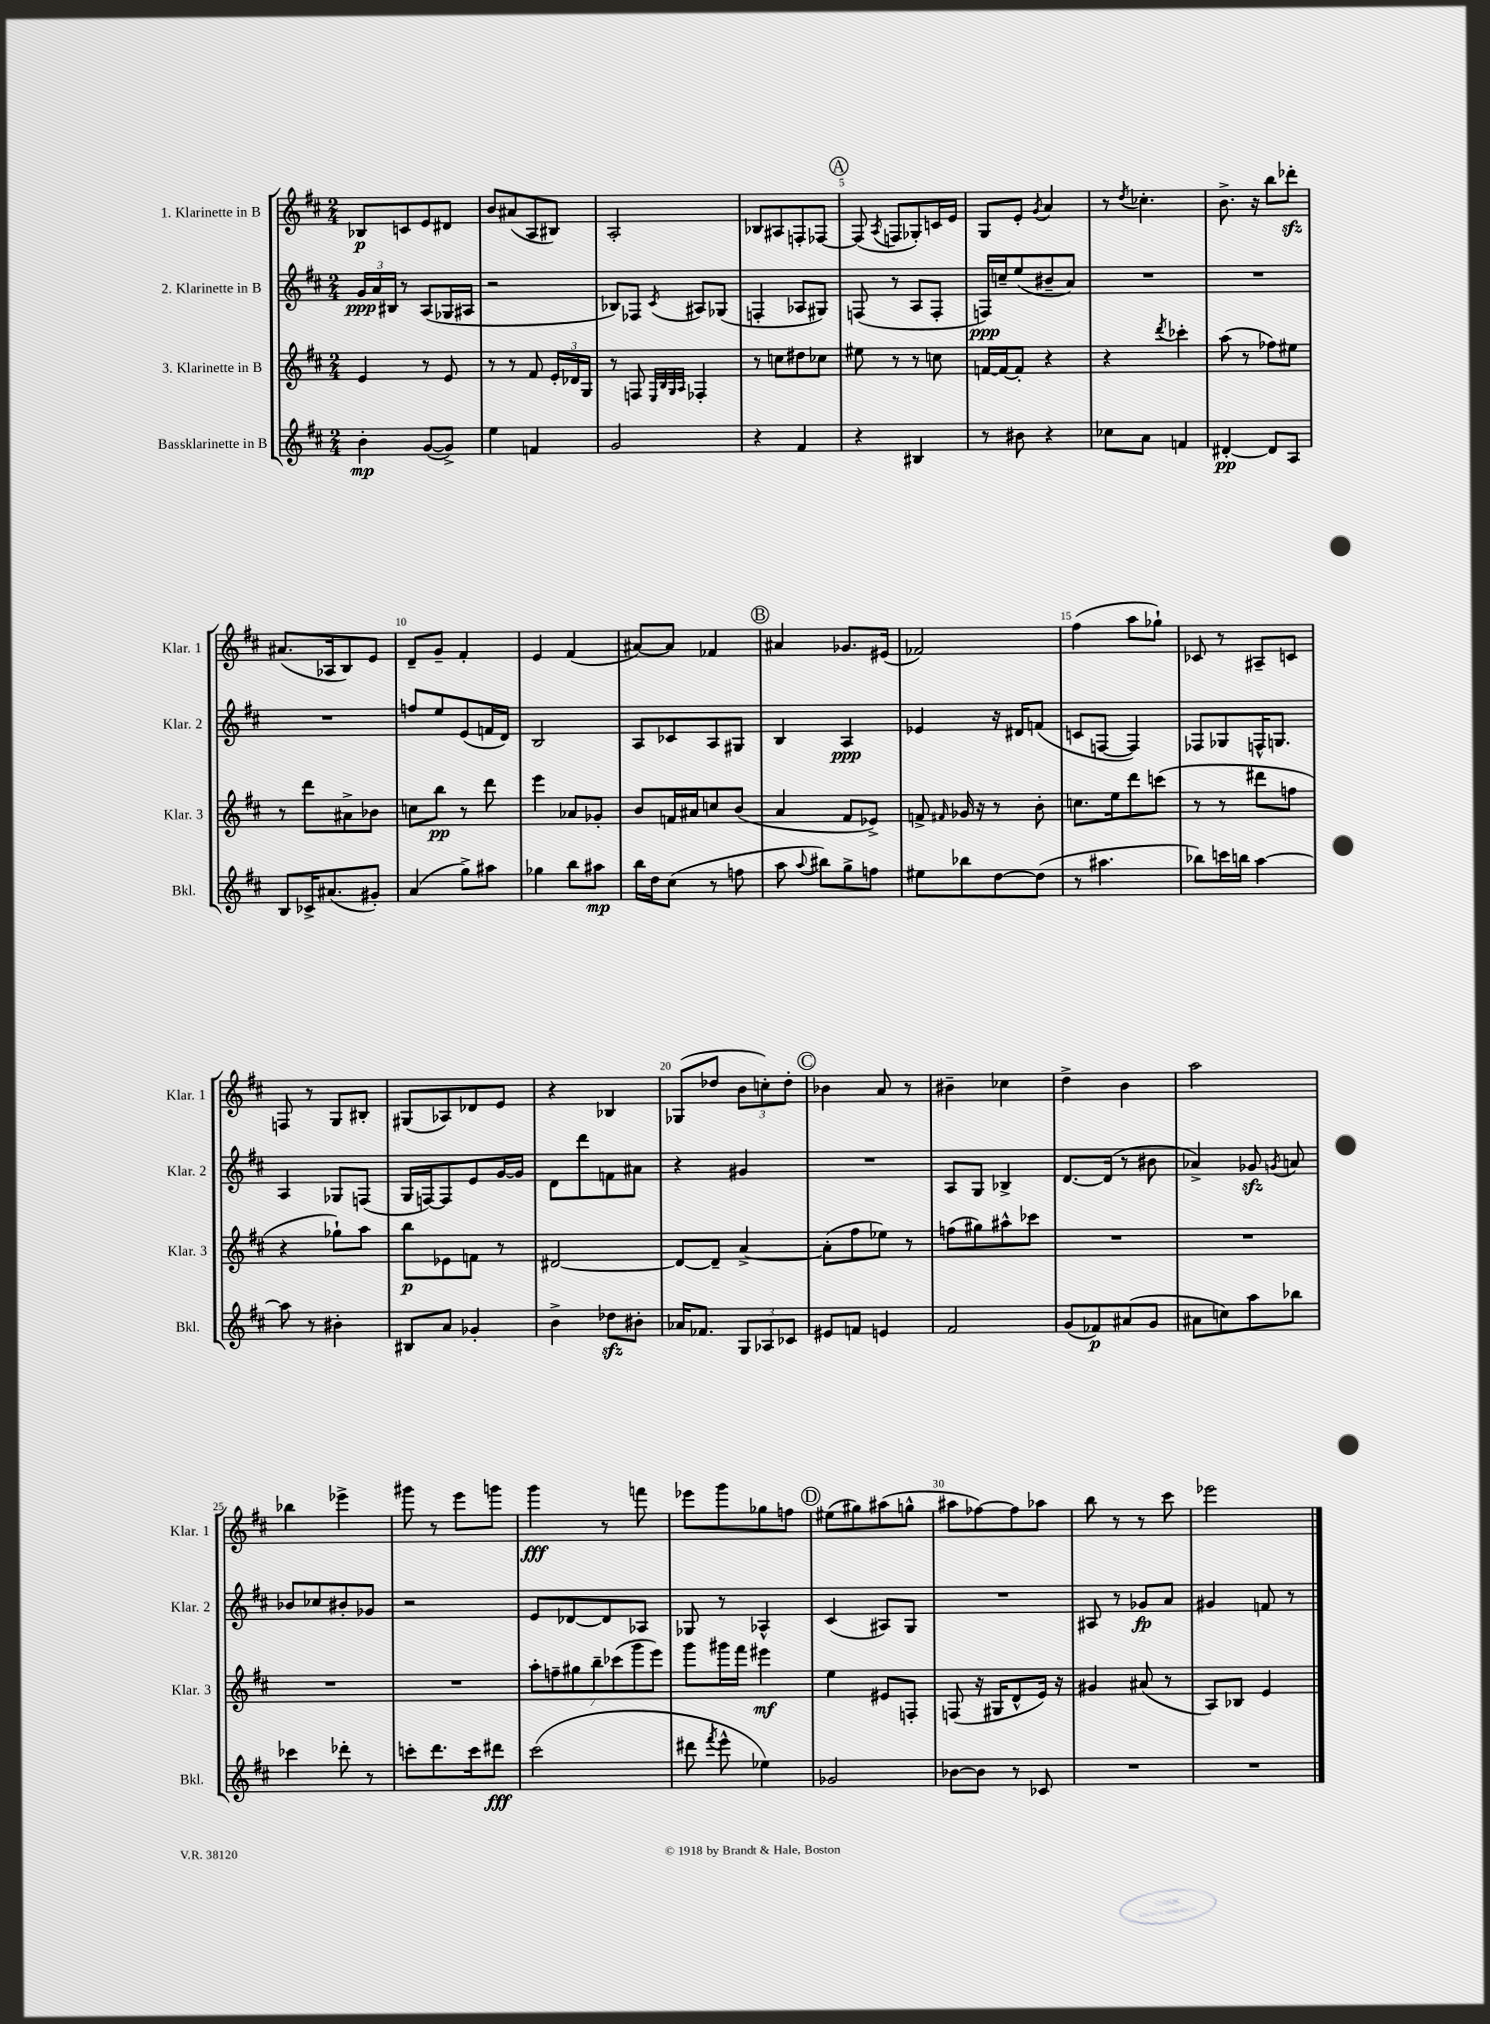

**kern	**kern	**kern	**kern
*staff4	*staff3	*staff2	*staff1
*clefG2	*clefG2	*clefG2	*clefG2
*k[f#c#]	*k[f#c#]	*k[f#c#]	*k[f#c#]
*M2/4	*M2/4	*M2/4	*M2/4
4b'	4e	24g	8B-
.	.	24a	.
.	.	24B#	.
.	.	8r	8c
([8g	8r	(8A	8e
8g^])	8e	16G-	8d#
.	.	16A#	.
=	=	=	=
4ee	8r	2r	8b
.	8r	.	(8a#
4f	8f#	.	8A
.	24e'	.	8B#)
.	24d-	.	.
.	24G	.	.
=	=	=	=
2g	8r	8B-)	2A'
.	8F	8F-	.
.	32qqE	.	.
.	32qqB	.	.
.	32qqG	.	.
.	32qqA	8qc#	.
.	4F-'	8A#	.
.	.	(8G-	.
=	=	=	=
4r	8r	4F'	8B-
.	8cc	.	8A#
4f#	8dd#	8A-	8F'
.	8cc-	8G#)	[8F-
=	=	=	=
4r	8ee#	(8F	(8F-]
.	.	.	8qA
.	8r	8r	8F
4B#	8r	8A	8G-')
.	8cc	8F'	16c
.	.	.	16e
=	=	=	=
8r	[16f	16F)	8G
.	16f_	16cc~	.
8b#	8f']	(8ee	8e'
.	.	.	8qg
4r	4r	8b#~	4a
.	.	8a)	.
=	=	=	=
8cc-	4r	2r	8r
.	.	.	8qdd
8a	.	.	4.cc-'
.	8qddd	.	.
4f	4ccc-'	.	.
=	=	=	=
[4d#'	(8aa	2r	8.b^
.	8r	.	.
.	.	.	16r
8d#]	8ff-)	.	8bb
8A	8ee#	.	8ddd-'
=	=	=	=
8B	8r	2r	(8.a#
16c-^	8ddd	.	.
(8.a#	.	.	16A-
.	8a#^	.	8B)
8g#')	8b-	.	8e
=	=	=	=
(4a	8cc	8ff	8d~
.	8bb	8ee	8g~
8gg^)	8r	(8e	4f#'
8aa#	8ddd	16f	.
.	.	16d)	.
=	=	=	=
4gg-	4eee	2B	4e
8bb	8a-	.	(4f#
8aa#	8g-'	.	.
=	=	=	=
16bb	8b	8A	[8a#)
16dd	.	.	.
(8cc#	16f	8c-	8a#]
.	16a#	.	.
8r	8cc	8A	4f-
8ff	(8b	8G#	.
=	=	=	=
8aa	4a	4B	4a#
8qqaa	.	.	.
8bb#)	.	.	.
8gg^	8f#	4A	8.g-
8ff	8e-^)	.	.
.	.	.	(16e#
=	=	=	=
8ee#	8f^	4e-	2f-)
.	16qqf#	.	.
8bb-	16g-	.	.
.	16r	.	.
[8dd	8r	16r	.
.	.	16d#	.
(8dd]	8b'	(8f	.
=	=	=	=
8r	8.cc	8c	(4ff#
4.aa#	.	[8F	.
.	16ee	.	.
.	8ddd	4F])	8aa
.	(8ccc	.	8gg-`)
=	=	=	=
8bb-)	8r	8F-	8c-
16ccc	8r	8G-	8r
16bb	.	.	.
[4aa	8ddd#	16F^^	8A#~
.	.	8.G	.
.	8ff	.	8c
=	=	=	=
8aa]	4r	4A	8F
8r	.	.	8r
4b#'	8gg-`)	8G-	8G
.	8aa	(8F	8B#'
=	=	=	=
8B#	8bb	16G	(8G#
.	.	[16F)	.
8a	8e-	8F]	8A-)
4g-'	8f	8e	8d-
.	8r	[16g	8e
.	.	16g]	.
=	=	=	=
4b^	[2d#	8d	4r
.	.	8ddd	.
8dd-	.	8f	4B-
8b#'	.	8a#	.
=	=	=	=
16a-	8d#_	4r	(8G-
8.f-	.	.	.
.	8d#~]	.	8dd-
12G	[4a^	4g#	12b
12A-	.	.	12cc')
12c-	.	.	12dd-'
=	=	=	=
8e#	(8a']	2r	4b-
8f	8ff#	.	.
4e	8ee-)	.	8a
.	8r	.	8r
=	=	=	=
2f#	(8ff	8A	4b#~
.	8gg#)	8G	.
.	8aa#^^	4B-^	4cc-
.	8ccc-	.	.
=	=	=	=
(8g	2r	[8.d	4dd^
8f-)	.	.	.
.	.	(16d]	.
(8a#	.	8r	4b
8g	.	8b#	.
=	=	=	=
8a#	2r	4a-^)	2aa
8cc)	.	.	.
8aa	.	8g-	.
.	.	8qg	.
8bb-	.	8a	.
=	=	=	=
4ccc-	2r	8b-	4bb-
.	.	8cc-	.
8ddd-'	.	8b#'	4eee-^
8r	.	8g-	.
=	=	=	=
8ccc'	2r	2r	8ggg#
8.ddd	.	.	8r
.	.	.	8eee
16ccc	.	.	.
8ddd#	.	.	8ggg
=	=	=	=
(2ccc#	14aa'	8e	4ggg
.	14ff~	.	.
.	.	[8d-	.
.	14gg#	.	.
.	14bb~	.	.
.	.	8d-]	8r
.	(14ccc-	.	.
.	14ggg	.	.
.	.	8A-	8fff
.	14eee)	.	.
=	=	=	=
8ddd#	8ggg	8G-	8eee-
8qfff#	.	.	.
8eee^^	16ggg#	8r	8ggg
.	16fff#	.	.
4ee-)	4eee#	4A-^^	8gg-
.	.	.	8ff
=	=	=	=
2g-	4ee	(4c#	(8ee#
.	.	.	8gg#)
.	8e#	8A#)	(8aa#
.	8F'	8G	8gg^^
=	=	=	=
[8b-	(8F	2r	8aa#
8b-]	16r	.	[8ff-)
.	16G#	.	.
8r	8d^^	.	8ff-]
8c-	16e)	.	8aa-
.	16r	.	.
=	=	=	=
2r	4g#	8A#	8bb
.	.	8r	8r
.	(8a#	8g-	8r
.	8r	8a	8ccc#
=	=	=	=
2r	8A)	4g#	2eee-
.	8B-	.	.
.	4e	8f	.
.	.	8r	.
==	==	==	==
*-	*-	*-	*-
